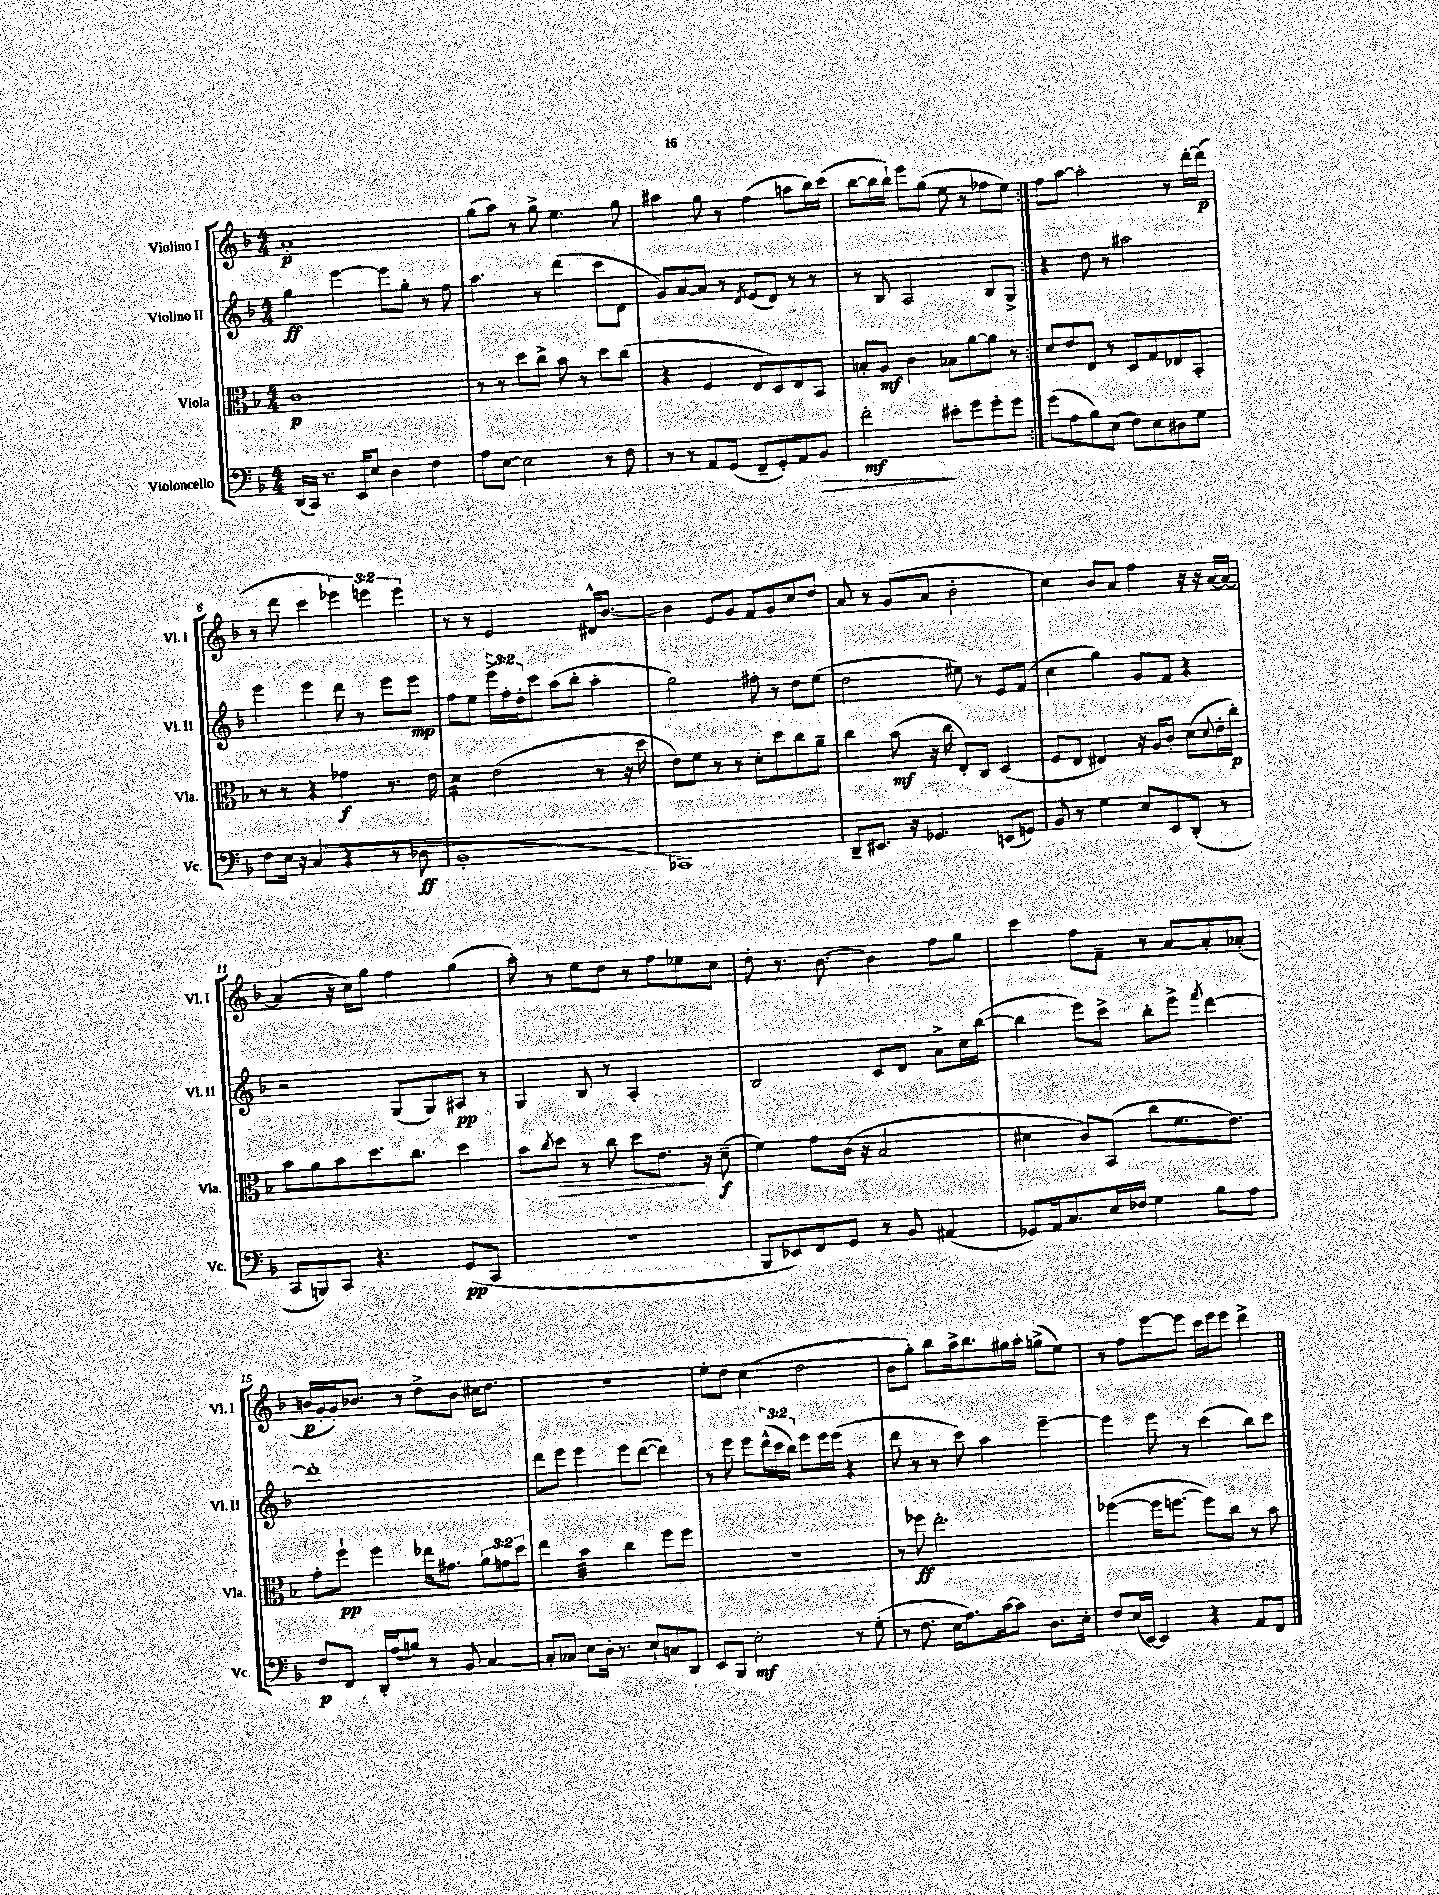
<<
\new StaffGroup <<
\new Staff = "s0" \with { instrumentName = "Violino I" shortInstrumentName = "Vl. I" } {
    \clef treble \key f \major \numericTimeSignature \time 4/4 \override Staff.TupletNumber.text = #tuplet-number::calc-fraction-text
    \repeat volta 2 { a'1-.\p |
    g''8( a''8) r8 g''8-> e''4. g''8 |
    ais''4 g''8 r8 f''4( a''8 bes''16) c'''16( |
    bes''8~ bes''16 bes''16-!) e'''8 g''8( e''8 r8 fes''8 e''8) | }
    f''8 a''8~ a''2-. r8 d'''16~-. d'''16\p( |
    r8 d'''8 c'''4 \tuplet 3/2 { ees'''4) e'''4 e'''4 } |
    r8 r8 e'2 dis'16-^ bes'8.~ |
    bes'4 e'8 g'8 f'8 g'8 c''8 d''8 |
    a'8 r8 g'8( a'8 bes'2-. |
    c''4) bes'8 a'8 f''4 r16 r16 a'16~ a'16~ |
    a'4( r16 c''16) g''8 f''4 g''4( |
    a''8-.) r8 e''8 d''8 r8 f''8 ees''8 c''8 |
    d''8-. r8. bes'8.~ bes'4 f''8 g''8 |
    c'''4 f''8 f'8-- r8 a'8~ a'8-. aes'8-.( |
    b'16\p g'16-. g'16-.) bes'8. r8 d''8-> bes'8 cis''16 d''8. |
    R1 |
    e''8-. d''8 c''4( d''2 |
    bes'8 g''8-.) bes''8 a''16-> bes''8. gis''16 a''16-. g''8->( e''8) |
    r8 f''8 e'''8~ e'''8 c'''16 e'''16 e'''8 d'''4-> \bar "|." |
}
\new Staff = "s1" \with { instrumentName = "Violino II" shortInstrumentName = "Vl. II" } {
    \clef treble \key f \major \numericTimeSignature \time 4/4 \override Staff.TupletNumber.text = #tuplet-number::calc-fraction-text
    \repeat volta 2 { g''4\ff e'''4~ e'''8 g''8-. r8 f''8 |
    a''4. r8 d'''4( c'''8 d'8 |
    g'8) a'8~ a'8 r8 \acciaccatura { d'8 } e'8( d'8) r8 r8 |
    r8 bes8 a2 bes8 g8-> | }
    r4 d''8 r8 ais''2 |
    e'''4 e'''4 d'''8 r8 e'''8 e'''8\mp |
    f''8 e''8 \tuplet 3/2 { e'''16-> f''16-. d''16-. } c'''8 a''8( bes''8-. a''4-. |
    g''2) fis''8-. r8 d''8 e''8( |
    d''2 eis''8) r8 e'8 f'8( |
    c''4 g''4) g'8 f'8 r4 |
    r2 g8( g8) ais8\pp r8 |
    g4 bes8 r8 a2-. |
    bes2 c'8 d'8 a'8-> c''16 bes''16~( |
    bes''4 e'''8) c'''8-> bes''8-. e'''8-> \acciaccatura { f'''8 } d'''4~ |
    d'''1-. |
    d'''8 e'''8 e'''4 e'''8 d'''8~( d'''4) |
    r8 e'''8 e'''8 \tuplet 3/2 { d'''16-^( c'''16 bes''16) } e'''8 e'''16 e'''16( r4 |
    d'''8 r8 r8 c'''8) a''4 e'''4~-- |
    e'''4 e'''8 r8 c'''4( bes''8) c'''8 \bar "|." |
}
\new Staff = "s2" \with { instrumentName = "Viola" shortInstrumentName = "Vla." } {
    \clef alto \key f \major \numericTimeSignature \time 4/4 \override Staff.TupletNumber.text = #tuplet-number::calc-fraction-text
    \repeat volta 2 { c'1\p |
    r8 r8 d''8 c''8-> bes'8 r8 d''8 c''8( |
    r4 f4 e8 d8) e8 bes,8 |
    b8-. a8\mf c'4 bes8 a'8~ a'8 r8 | }
    d'8 e'8 e8 r8 d8 g8 ees8 bes,8-. |
    r8 r8 r4 ges'4\f r8. e'16 |
    d'4:16 e'2( r8 r16 d''16 |
    e'8) f'8 r8 r8 d'8-. d''8 c''8 a'8-- |
    c''4 bes'8\mf( r16 c''16 e8-.) c8 d4( |
    f8 e8 eis4) r16 a16 c'8-. d'8( \appoggiatura { d'8 } e'16-. c''16-.\p) |
    bes'8 a'8 bes'8 d''8. c''8. d''4 |
    bes'8 \acciaccatura { c''8 } d''8\> r8 c''8 d''8 e'8.\! r16 d'8--\f( |
    f'4) g'8 c'16( r16 bes2 |
    dis'4 c'8) bes,8( c''8 f'8. e'8.) |
    g'8-. f''8-!\pp f''4 ees''16 gis'8. \tuplet 3/2 { a'8 g'8 d''8 } |
    e''4 bes'4:32 c''4 f''8 f''8 |
    r1 |
    r8 fes''8\ff e''2.-. |
    fes''4~( fes''16 f''8.~ f''8) c''8 r8 bes'8 \bar "|." |
}
\new Staff = "s3" \with { instrumentName = "Violoncello" shortInstrumentName = "Vc." } {
    \clef bass \key f \major \numericTimeSignature \time 4/4
    \repeat volta 2 { d,16( c,16) r8. e,16 e8 d4 f4 |
    a8 e8~ e2 r8 f8 |
    r8 r8 a,8 g,8( f,8-- g,8-.) a,8 bes,8\> |
    f'2-.\mf\! eis'8-. g'8 g'8-. g'8 | }
    g'8( a8 bes8) e8( f8) e8 dis8 g8 |
    f8 e16 r16 c4( r4 r8 des8\ff |
    bes,1-. |
    ces,1) |
    d,8-- eis,8. r16 ges,4. e,8( g,8) |
    bes,8 r8 g4 e8 e,8 d,8-.( r8 |
    c,8 b,,8) c,8 r4. g,8\pp( c,8 |
    r1 |
    bes,,8 ees,8) f,8 g,8 r8 bes,8 ais,4( |
    ges,8) a,16 c8. e16 fes16 g4 bes8 a8 |
    f8\p f,8 d,16-. a16( b8) r8 bes,8 c4~ |
    c8-. ces8 e8 d16-. r8. e8-! c8 d,8 |
    e,8 bes,,8 e2-.\mf r8 g8-.( |
    r8 f8. e16 a8.) c'16~ c'8 d8. e16-. |
    f8 e16( e,16~) e,4 r4 a,8 f,8 \bar "|." |
}
>>
>>
